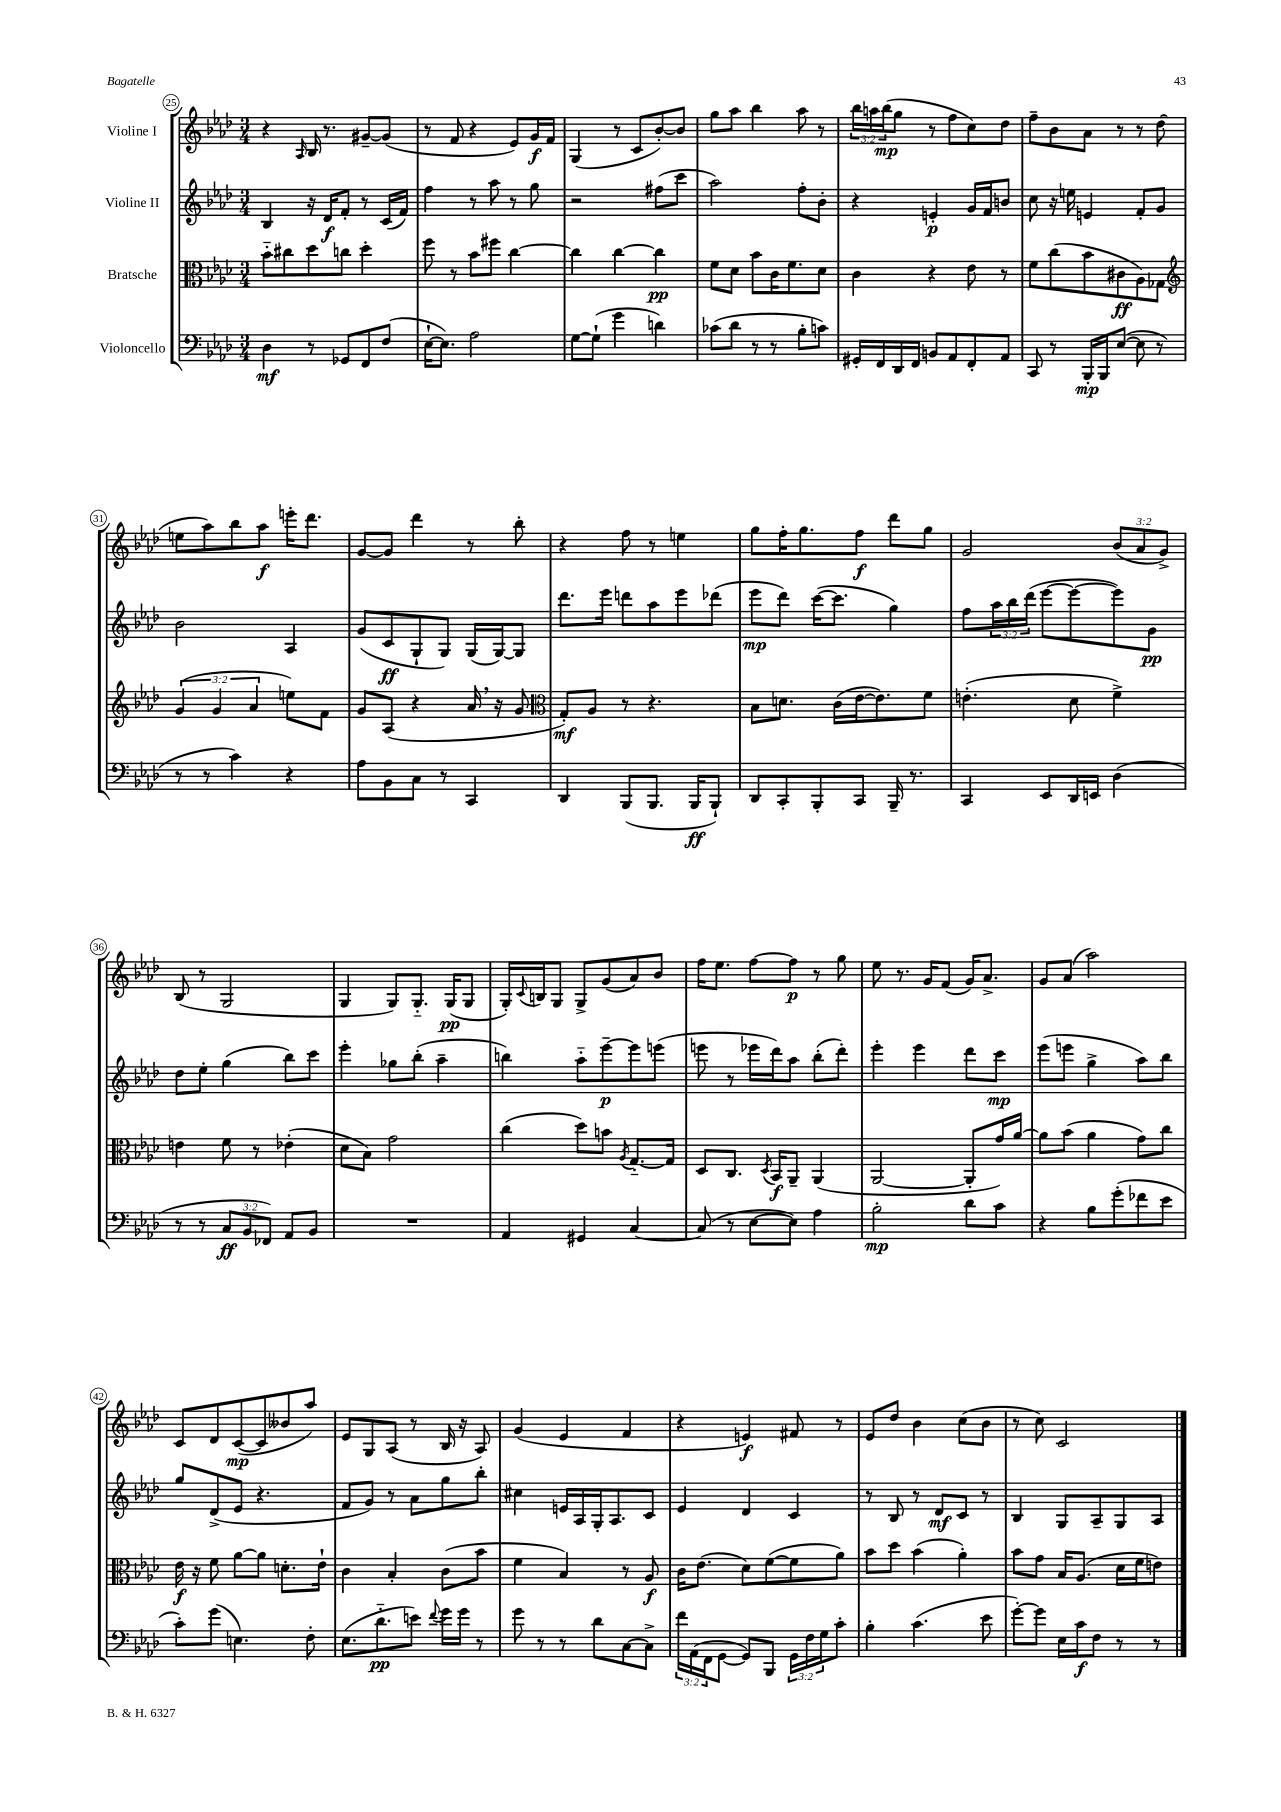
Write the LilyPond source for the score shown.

<<
\new StaffGroup <<
\new Staff = "s0" \with { instrumentName = "Violine I" } {
    \clef treble \key aes \major \numericTimeSignature \time 3/4 \override Staff.TupletNumber.text = #tuplet-number::calc-fraction-text
    r4 \grace { aes16 } bes16 r8. gis'8~-- gis'8( |
    r8 f'8 r4 ees'8) g'16\f f'16 |
    g4( r8 c'8 bes'8~-.) bes'8 |
    g''8 aes''8 bes''4 aes''8 r8 |
    \tuplet 3/2 { bes''16 a''16 bes''16\mp( } g''8 r8 f''8 c''8) des''8 |
    f''8-- bes'8 aes'8 r8 r8 des''8( |
    e''8 aes''8) bes''8 aes''8\f e'''16-. des'''8. |
    g'8~ g'8 des'''4 r8 bes''8-. |
    r4 f''8 r8 e''4 |
    g''8 f''16-. g''8. f''8\f des'''8 g''8 |
    g'2 \tuplet 3/2 { bes'8( aes'8 g'8->) } |
    bes8( r8 g2 |
    g4 g8) g8.-_ g16\pp( g8 |
    g16-.) \appoggiatura { c'8 } b16 g8 g8-> g'8( aes'8) bes'8 |
    f''16 ees''8. f''8~ f''8\p r8 g''8 |
    ees''8 r8. g'16 f'8( g'16) aes'8.-> |
    g'8 aes'8( aes''2) |
    c'8 des'8 c'8~\mp( c'8 beses'8 aes''8) |
    ees'8 g8 aes8( r8 bes16 r16 aes8) |
    g'4( ees'4 f'4 |
    r4 e'4\f) fis'8 r8 |
    ees'8 des''8 bes'4 c''8( bes'8 |
    r8 c''8) c'2 \bar "|." |
}
\new Staff = "s1" \with { instrumentName = "Violine II" } {
    \clef treble \key aes \major \numericTimeSignature \time 3/4 \override Staff.TupletNumber.text = #tuplet-number::calc-fraction-text
    bes4 r16 des'16\f f'8-. r8 c'16( f'16) |
    f''4 r8 aes''8 r8 g''8 |
    r2 fis''8( c'''8 |
    aes''2) f''8-. bes'8-. |
    r4 e'4-.\p g'16 f'16 b'8 |
    c''8 r16 e''16 e'4 f'8-. g'8 |
    bes'2 aes4 |
    g'8( c'8\ff g8-! g8) g16( g16~) g8 |
    des'''8. ees'''16 d'''8 aes''8 ees'''8 des'''8( |
    ees'''8\mp des'''8) c'''16~( c'''8. g''4) |
    f''8 \tuplet 3/2 { aes''16 bes''16 des'''16( } ees'''8~ ees'''8~ ees'''8) g'8\pp |
    des''8 ees''8-. g''4( bes''8) c'''8 |
    ees'''4-. ges''8 bes''8-.( aes''4-- |
    b''4) aes''8-_ ees'''8~--\p ees'''8 e'''8( |
    e'''8 r8 ees'''16 des'''16) aes''8 bes''8-.( des'''8-.) |
    ees'''4-. ees'''4 des'''8 c'''8\mp |
    ees'''8( e'''8 g''4-> aes''8) bes''8 |
    g''8 des'8->( ees'8 r4. |
    f'8 g'8) r8 aes'8 g''8 bes''8-. |
    cis''4 e'16 aes16 g16-. aes8. c'8 |
    ees'4 des'4 c'4 |
    r8 bes8 r8 des'8\mf c'8 r8 |
    bes4 g8 aes8-- g8 aes8 \bar "|." |
}
\new Staff = "s2" \with { instrumentName = "Bratsche" } {
    \clef alto \key aes \major \numericTimeSignature \time 3/4 \override Staff.TupletNumber.text = #tuplet-number::calc-fraction-text
    bes'8-_ cis''8 des''8 c''8 des''4-. |
    f''8 r8 bes'8 fis''8 c''4~ |
    c''4 c''4~ c''4\pp |
    f'8 des'8 bes'8 c'16 f'8. des'8 |
    c'4 r4 ees'8 r8 |
    f'8 c''8( bes'8 cis'8\ff aes8) ges8 |
    \clef treble \tuplet 3/2 { g'4( g'4 aes'4 } e''8) f'8 |
    g'8 aes8( r4 aes'16 \breathe r16 g'8 |
    \clef alto g8-.\mf) aes8 r8 r4. |
    bes8 d'8. c'16( ees'16~ ees'8.) f'8 |
    e'4.-.( des'8 f'4->) |
    e'4 f'8 r8 ees'4-.( |
    des'8 bes8) g'2 |
    c''4( des''8) b'8 \acciaccatura { aes8 } g8.~-_ g16 |
    des8 c8. \acciaccatura { des8 } bes,16\f aes,8-- aes,4( |
    aes,2~ aes,8-. g'16) aes'16~ |
    aes'8 bes'8( aes'4 g'8) c''8 |
    ees'16\f r16 f'8 aes'8~ aes'8 d'8.-. ees'16-! |
    c'4 bes4-. c'8( bes'8 |
    f'4 bes4) r8 aes8\f |
    c'16 ees'8.( des'8) f'8~( f'8 aes'8) |
    bes'8 des''8 bes'4( aes'4-.) |
    bes'8 g'8 bes16 aes8.( des'16 f'16 e'8) \bar "|." |
}
\new Staff = "s3" \with { instrumentName = "Violoncello" } {
    \clef bass \key aes \major \numericTimeSignature \time 3/4 \override Staff.TupletNumber.text = #tuplet-number::calc-fraction-text
    des4\mf r8 ges,8 f,8 f8( |
    ees16~-! ees8.) aes2 |
    g8~ g8-!( g'4 d'4) |
    ces'8( des'8 r8 r8 bes8-. c'8) |
    gis,16-. f,16 des,16 f,16 b,8 aes,8 f,8-. aes,8 |
    c,8 r8 bes,,16-.\mp bes,,16 ees8~( ees8 r8 |
    r8 r8 c'4) r4 |
    aes8 bes,8 c8 r8 c,4 |
    des,4 bes,,8( bes,,8. bes,,16\ff bes,,8-!) |
    des,8 c,8-. bes,,8-. c,8 bes,,16-- r8. |
    c,4 ees,8 des,16 e,16 des4( |
    r8 r8 \tuplet 3/2 { c8\ff bes,8 fes,8) } aes,8 bes,8 |
    R2. |
    aes,4 gis,4 c4~ |
    c8( r8 ees8~ ees8) aes4 |
    bes2-.\mp des'8 c'8 |
    r4 bes8 g'8-.( fes'8 ees'8 |
    c'8-.) g'8( e4.) f8-. |
    ees8.( des'8.-_\pp e'8) \appoggiatura { f'8 } g'16 g'16 r8 |
    g'8 r8 r8 des'8 c8~ c8-> |
    \tuplet 3/2 { f'16 aes,16( f,16 } g,8~ g,8) bes,,8 \tuplet 3/2 { g,16 f16 g16 } c'8-. |
    bes4-. c'4.( ees'8 |
    g'8~-.) g'8 ees16 c'16\f f8 r8 r8 \bar "|." |
}
>>
>>
\layout { \context { \Score currentBarNumber = #25 \override BarNumber.stencil = #(make-stencil-circler 0.1 0.3 ly:text-interface::print) } }
